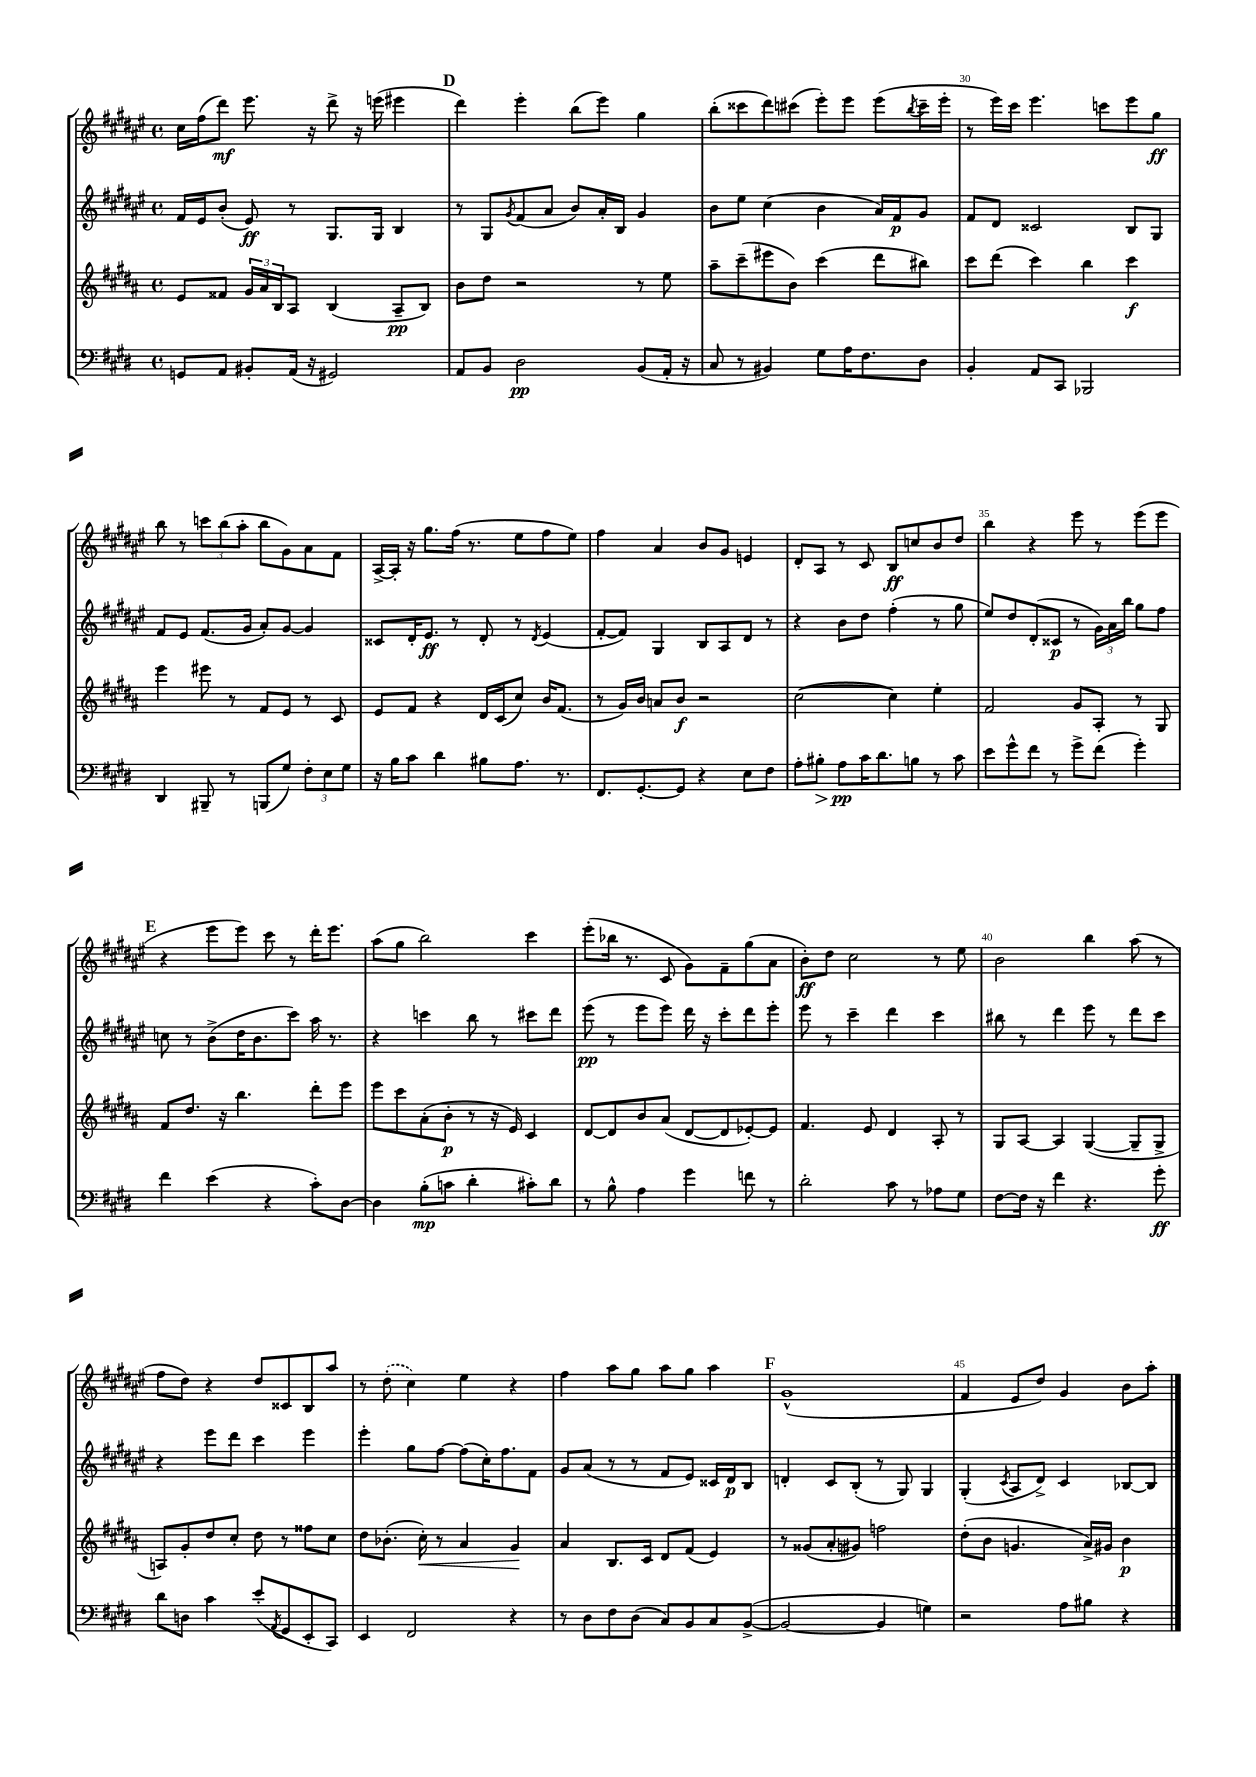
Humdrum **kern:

**kern	**dynam	**kern	**dynam	**kern	**dynam	**kern	**dynam
*part4	*part4	*part3	*part3	*part2	*part2	*part1	*part1
*staff4	*staff4	*staff3	*staff3	*staff2	*staff2	*staff1	*staff1
*clefF4	*	*clefG2	*	*clefG2	*	*clefG2	*
*k[f#c#g#d#]	*	*k[f#c#g#d#a#]	*	*k[f#c#g#d#a#e#]	*	*k[f#c#g#d#a#e#]	*
*M4/4	*	*M4/4	*	*M4/4	*	*M4/4	*
*met(c)	*	*met(c)	*	*met(c)	*	*met(c)	*
=27	=27	=27	=27	=27	=27	=27	=27
8GGn/L	.	8e/L	.	16f#/LL	.	16cc#\LL	.
.	.	.	.	16e#/J	.	(16ff#\J	.
8AA/J	.	8f##X/J	.	(8b'/J	.	8ddd#\J)	mf
8BB#X'/L	.	24g#/LL	.	8e#/)	ff	8.eee#\	.
.	.	24a#/	.	.	.	.	.
.	.	24B/J	.	.	.	.	.
(16AA/Jk	.	8A#/J	.	8r	.	.	.
16r	.	.	.	.	.	16r	.
2GG#X/)	.	(4B/	.	8.G#/L	.	8ddd#^\	.
.	.	.	.	.	.	16r	.
.	.	.	.	16G#/Jk	.	(16eeen\	.
.	.	8A#~/L	pp	4B/	.	4eee#X\	.
.	.	8B/J)	.	.	.	.	.
!!LO:REH:place=s1:t=D
=28	=28	=28	=28	=28	=28	=28	=28
8AA/L	.	8b\L	.	8r	.	4ddd#\)	.
8BB/J	.	8dd#\J	.	8G#/L	.	.	.
.	.	.	.	8qg#/	.	.	.
2D#\	pp	2r	.	(8f#/	.	4eee#'\	.
.	.	.	.	8a#/J	.	.	.
.	.	.	.	8b/L)	.	(8bb\L	.
.	.	.	.	16a#'/L	.	8eee#\J)	.
.	.	.	.	16B/JJ	.	.	.
(8BB/L	.	8r	.	4g#/	.	4gg#\	.
16AA'/Jk	.	8ee\	.	.	.	.	.
16r	.	.	.	.	.	.	.
=29	=29	=29	=29	=29	=29	=29	=29
8C#/	.	8aa#~\L	.	8b\L	.	(8bb'\L	.
8r	.	(8ccc#~\	.	8ee#\J	.	8ccc##X\	.
4BB#X/)	.	8eee#X\	.	(4cc#\	.	8ddd#\)	.
.	.	8b\J)	.	.	.	(8ccc#X\J	.
8G#\L	.	(4ccc#\	.	4b\	.	8eee#'\L)	.
16A\K	.	.	.	.	.	8eee#\J	.
8.F#\	.	.	.	.	.	.	.
.	.	8ddd#\L	.	16a#/LL)	.	(8eee#\L	.
.	.	.	.	16f#/J	p	.	.
.	.	.	.	.	.	8qbb/	.
8D#\J	.	8bb#X\J)	.	8g#/J	.	16ccc#~\L	.
.	.	.	.	.	.	16eee#'\JJ	.
=30	=30	=30	=30	=30	=30	=30	=30
4BB'/	.	8ccc#\L	.	8f#/L	.	8r	.
.	.	(8ddd#\J	.	8d#/J	.	16eee#\LL)	.
.	.	.	.	.	.	16ccc#\JJ	.
8AA/L	.	4ccc#\)	.	2c##X/	.	4.eee#\	.
8CC#/J	.	.	.	.	.	.	.
2BBB-X/	.	4bb\	.	.	.	.	.
.	.	.	.	.	.	8cccn\L	.
.	.	4ccc#\	f	8B/L	.	8eee#\	.
.	.	.	.	8G#/J	.	8gg#\J	ff
!!LO:LB:g=z
=31	=31	=31	=31	=31	=31	=31	=31
4DD#/	.	4eee\	.	8f#/L	.	8bb\	.
.	.	.	.	8e#/J	.	8r	.
8BBB#X~/	.	8eee#X\	.	(8.f#/L	.	12cccn\L	.
.	.	.	.	.	.	(12bb\	.
8r	.	8r	.	.	.	.	.
.	.	.	.	.	.	12aa#'\J	.
.	.	.	.	16g#/Jk	.	.	.
(8BBBn/L	.	8f#/L	.	8a#'/L)	.	8bb\L	.
8G#/J)	.	8e/J	.	[8g#/J	.	8g#\)	.
12F#'\L	.	8r	.	4g#/]	.	8a#\	.
12E\	.	.	.	.	.	.	.
.	.	8c#/	.	.	.	8f#\J	.
12G#\J	.	.	.	.	.	.	.
=32	=32	=32	=32	=32	=32	=32	=32
16r	.	8e/L	.	8c##X/L	.	[16A#^/LL	.
16B\KL	.	.	.	.	.	16A#'/JJ]	.
8c#\J	.	8f#/J	.	16d#'/K	.	16r	.
.	.	.	.	8.e#/J	ff	8.gg#\L	.
4d#\	.	4r	.	.	.	.	.
.	.	.	.	8r	.	(16ff#\Jk	.
.	.	.	.	.	.	8.r	.
8B#X\L	.	16d#/LL	.	8d#'/	.	.	.
.	.	(16c#/J	.	.	.	.	.
8.A\J	.	8cc#/J)	.	8r	.	8ee#\L	.
.	.	.	.	8qd#/	.	.	.
.	.	16b/KL	.	(4e#/	.	8ff#\	.
8.r	.	(8.f#/J	.	.	.	.	.
.	.	.	.	.	.	8ee#\J)	.
=33	=33	=33	=33	=33	=33	=33	=33
8.FF#/L	.	8r	.	[8f#'/L	.	4ff#\	.
.	.	16g#/LL)	.	8f#/J])	.	.	.
[8.GG#'/	.	16b/JJ	.	.	.	.	.
.	.	8an/L	.	4G#/	.	4a#/	.
8GG#/J]	.	8b/J	f	.	.	.	.
4r	.	2r	.	8B/L	.	8b/L	.
.	.	.	.	8A#/	.	8g#/J	.
8E\L	.	.	.	8d#/J	.	4en/	.
8F#\J	.	.	.	8r	.	.	.
=34	=34	=34	=34	=34	=34	=34	=34
8A'\L	.	([2cc#\	.	4r	.	8d#'/L	.
!	!LO:HP:b	!	!	!	!	!	!
8B#X'\J	>	.	.	.	.	8A#/J	.
8A\L	pp	.	.	8b\L	.	8r	.
16c#\K	]	.	.	8dd#\J	.	8c#/	.
8.d#\	.	.	.	.	.	.	.
.	.	4cc#\])	.	(4ff#'\	.	8B/L	ff
8Bn\J	.	.	.	.	.	8ccn/	.
8r	.	4ee'\	.	8r	.	8b/	.
8c#\	.	.	.	8gg#\	.	8dd#/J	.
=35	=35	=35	=35	=35	=35	=35	=35
8e\L	.	2f#/	.	8ee#/L)	.	4bb\	.
8g#^^\	.	.	.	8dd#/	.	.	.
8f#\J	.	.	.	(8d#'/	.	4r	.
8r	.	.	.	8c##X/J	p	.	.
8g#^\L	.	8g#/L	.	8r	.	8eee#\	.
(8f#\J	.	8A#'/J	.	24g#\LL)	.	8r	.
.	.	.	.	24a#\	.	.	.
.	.	.	.	24bb\JJ	.	.	.
4g#'\)	.	8r	.	8gg#\L	.	(8eee#\L	.
.	.	8G#/	.	8ff#\J	.	8eee#\J	.
!!LO:LB:g=z
!!LO:REH:place=s1:t=E
=36	=36	=36	=36	=36	=36	=36	=36
4f#\	.	8f#/L	.	8ccn\	.	4r	.
.	.	8.dd#/J	.	8r	.	.	.
(4e\	.	.	.	(8b^\L	.	8eee#\L	.
.	.	16r	.	.	.	.	.
.	.	4.bb\	.	16dd#\K	.	8eee#\J)	.
.	.	.	.	8.b\	.	.	.
4r	.	.	.	.	.	8ccc#\	.
.	.	.	.	8ccc#\J)	.	8r	.
8c#'\L)	.	8ddd#'\L	.	16aa#\	.	16ddd#'\KL	.
.	.	.	.	8.r	.	8.eee#\J	.
[8D#\J	.	8eee\J	.	.	.	.	.
=37	=37	=37	=37	=37	=37	=37	=37
4D#\]	.	8eee\L	.	4r	.	(8aa#\L	.
.	.	8ccc#\	.	.	.	8gg#\J	.
(8B'\L	mp	(8a#'\	.	4cccn\	.	2bb\)	.
8cn\J	.	8b'\J	p	.	.	.	.
4d#'\	.	8r	.	8bb\	.	.	.
.	.	16r	.	8r	.	.	.
.	.	16e/)	.	.	.	.	.
8c#X'\L)	.	4c#/	.	8ccc#X\L	.	4ccc#\	.
8d#\J	.	.	.	8ddd#\J	.	.	.
=38	=38	=38	=38	=38	=38	=38	=38
8r	.	[8d#/L	.	(8eee#\	pp	(8eee#'\L	.
8B^^\	.	8d#/]	.	8r	.	16bb-X\Jk	.
.	.	.	.	.	.	8.r	.
4A\	.	8b/	.	8eee#\L	.	.	.
.	.	(8a#/J	.	8eee#\J)	.	8c#/	.
4g#\	.	[8d#/L	.	16ddd#\	.	8g#\L)	.
.	.	.	.	16r	.	.	.
.	.	8d#/]	.	8ccc#'\L	.	8f#~\	.
8fn\	.	[8e-X'/)	.	8ddd#\	.	(8gg#\	.
8r	.	8e-/J]	.	8eee#'\J	.	8a#\J	.
=39	=39	=39	=39	=39	=39	=39	=39
2d#'\	.	4.f#/	.	8eee#\	.	8b'\L)	ff
.	.	.	.	8r	.	8dd#\J	.
.	.	.	.	4ccc#~\	.	2cc#\	.
.	.	8e/	.	.	.	.	.
8c#\	.	4d#/	.	4ddd#\	.	.	.
8r	.	.	.	.	.	.	.
8A-X\L	.	8A#'/	.	4ccc#\	.	8r	.
8G#\J	.	8r	.	.	.	8ee#\	.
=40	=40	=40	=40	=40	=40	=40	=40
[8F#\L	.	8G#/L	.	8bb#X\	.	2b\	.
16F#\Jk]	.	[8A#/J	.	8r	.	.	.
16r	.	.	.	.	.	.	.
4f#\	.	4A#/]	.	4ddd#\	.	.	.
4.r	.	([4G#/	.	8eee#\	.	4bb\	.
.	.	.	.	8r	.	.	.
.	.	8G#~/L]	.	8ddd#\L	.	(8aa#\	.
8g#'\	ff	8G#^/J	.	8ccc#\J	.	8r	.
!!LO:LB:g=z
=41	=41	=41	=41	=41	=41	=41	=41
8d#\L	.	8An/L)	.	4r	.	8ff#\L	.
8Dn\J	.	8g#'/	.	.	.	8dd#\J)	.
4c#\	.	8dd#/	.	8eee#\L	.	4r	.
.	.	8cc#'/J	.	8ddd#\J	.	.	.
(8e'/L	.	8dd#\	.	4ccc#\	.	8dd#/L	.
8qAA/	.	.	.	.	.	.	.
8GG#/	.	8r	.	.	.	8c##X/	.
8EE'/	.	8ff##X\L	.	4eee#\	.	8B/	.
8CC#/J)	.	8cc#\J	.	.	.	8aa#/J	.
=42	=42	=42	=42	=42	=42	=42	=42
4EE/	.	8dd#\L	.	4eee#'\	.	8r	.
.	.	(8.b-X'\J	.	.	.	(8dd#'\	.
2FF#/	.	.	.	8gg#\L	.	4cc#\)	.
!	!	!	!LO:HP:b	!	!	!	!
.	.	16cc#'\)	<	.	.	.	.
.	.	8r	.	[8ff#\J	.	.	.
.	.	4a#/	.	(8ff#\L]	.	4ee#\	.
.	.	.	.	16cc#'\K)	.	.	.
.	.	.	.	8.ff#\	.	.	.
4r	.	4g#/	.	.	.	4r	.
.	.	.	.	8f#\J	.	.	.
.	.	.	[	.	.	.	.
=43	=43	=43	=43	=43	=43	=43	=43
8r	.	4a#/	.	8g#/L	.	4ff#\	.
8D#\L	.	.	.	(8a#/J	.	.	.
8F#\	.	8.B/L	.	8r	.	8aa#\L	.
(8D#\J	.	.	.	8r	.	8gg#\J	.
.	.	16c#/Jk	.	.	.	.	.
8C#/L)	.	8d#/L	.	8f#/L	.	8aa#\L	.
8BB/	.	(8f#/J	.	8e#/J)	.	8gg#\J	.
8C#/	.	4e/)	.	16c##X/LL	.	4aa#\	.
.	.	.	.	16d#/J	p	.	.
([8BB^/J	.	.	.	8B/J	.	.	.
!!LO:REH:place=s1:t=F
=44	=44	=44	=44	=44	=44	=44	=44
2BB/_	.	8r	.	4dn'/	.	(1g#^^	.
.	.	(8g##X/L	.	.	.	.	.
.	.	8a#'/	.	8c#/L	.	.	.
.	.	8g#X/J)	.	(8B'/J	.	.	.
4BB/]	.	2ffn\	.	8r	.	.	.
.	.	.	.	8G#/)	.	.	.
4Gn\)	.	.	.	4G#/	.	.	.
=45	=45	=45	=45	=45	=45	=45	=45
2r	.	(8dd#'\L	.	(4G#'/	.	4f#/	.
.	.	8b\J	.	.	.	.	.
.	.	.	.	8qc#/	.	.	.
.	.	4.gn/	.	8A#/L	.	8e#/L	.
.	.	.	.	8d#^/J)	.	8dd#/J)	.
8A\L	.	.	.	4c#/	.	4g#/	.
8B#X\J	.	16a#^/LL)	.	.	.	.	.
.	.	16g#X/JJ	.	.	.	.	.
4r	.	4b\	p	[8B-X/L	.	8b\L	.
.	.	.	.	8B-/J]	.	8aa#'\J	.
==	==	==	==	==	==	==	==
*-	*-	*-	*-	*-	*-	*-	*-
